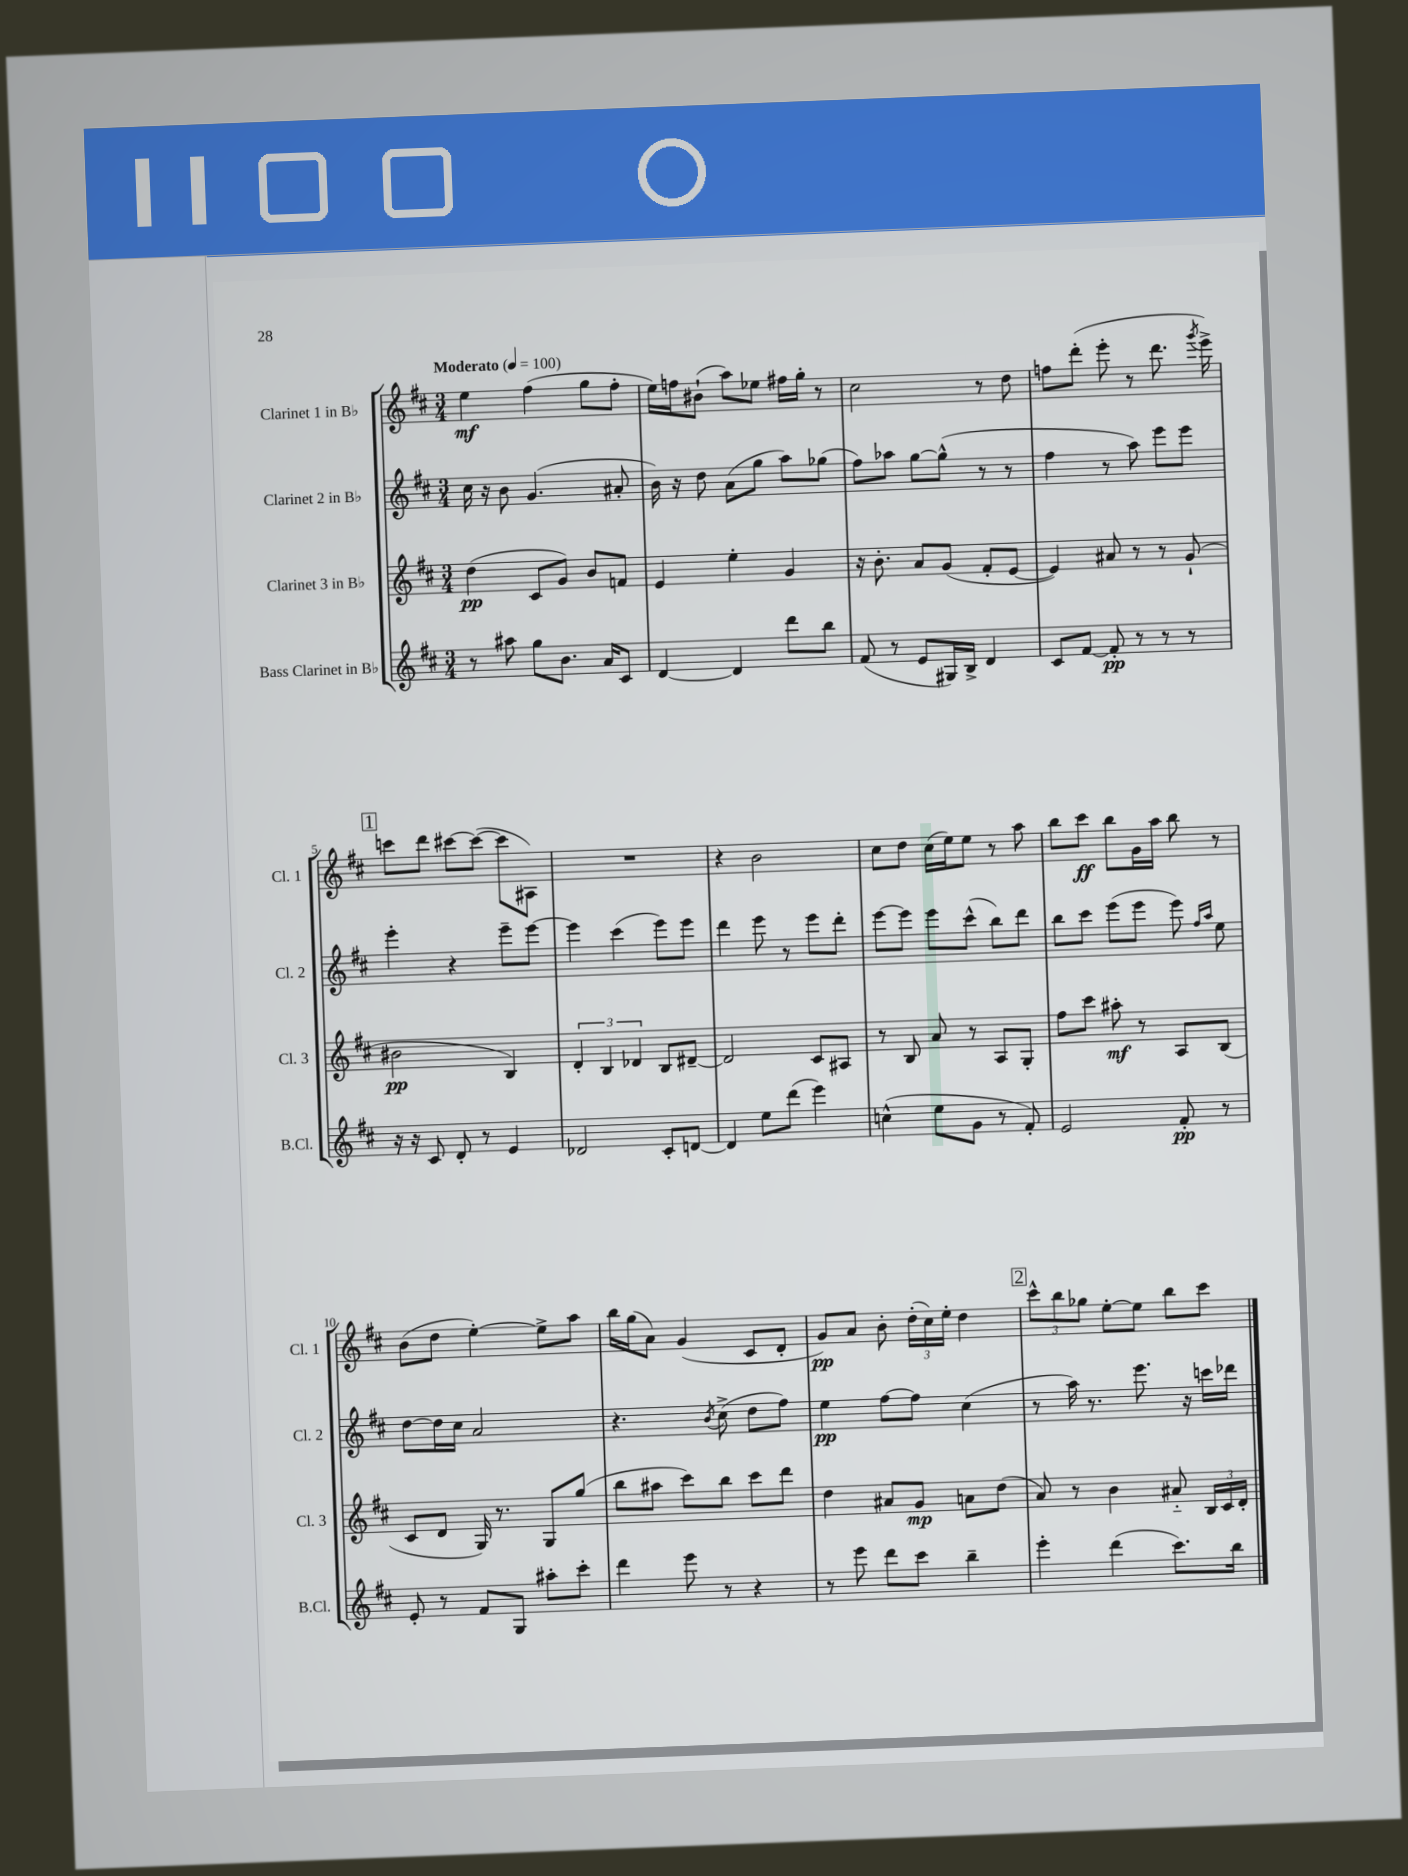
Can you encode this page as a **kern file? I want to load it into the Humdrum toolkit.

**kern	**dynam	**kern	**dynam	**kern	**dynam	**kern	**dynam
*part4	*part4	*part3	*part3	*part2	*part2	*part1	*part1
*staff4	*staff4	*staff3	*staff3	*staff2	*staff2	*staff1	*staff1
*I"Bass Clarinet in B♭	*	*I"Clarinet 3 in B♭	*	*I"Clarinet 2 in B♭	*	*I"Clarinet 1 in B♭	*
*I'B.Cl.	*	*I'Cl. 3	*	*I'Cl. 2	*	*I'Cl. 1	*
*clefG2	*	*clefG2	*	*clefG2	*	*clefG2	*
*k[f#c#]	*	*k[f#c#]	*	*k[f#c#]	*	*k[f#c#]	*
*M3/4	*	*M3/4	*	*M3/4	*	*M3/4	*
*MM100	*	*MM100	*	*MM100	*	*MM100	*
=1	=1	=1	=1	=1	=1	=1	=1
!	!	!	!	!	!	!LO:TX:a:B:t=Moderato	!
8r	.	(4dd\	pp	16cc#\	.	4ee\	mf
.	.	.	.	16r	.	.	.
8aa#X\	.	.	.	8b\	.	.	.
8gg\L	.	8c#/L	.	(4.g/	.	(4ff#\	.
8.b\J	.	8g/J)	.	.	.	.	.
.	.	8b/L	.	.	.	8gg\L	.
16a/KL	.	.	.	.	.	.	.
8c#/J	.	8fn/J	.	8a#X'/	.	8ff#'\J	.
=2	=2	=2	=2	=2	=2	=2	=2
[4d/	.	4e/	.	16b\)	.	16ee\LL)	.
.	.	.	.	16r	.	16ffn\J	.
.	.	.	.	8dd\	.	(8b#X`\J	.
4d/]	.	4ee'\	.	(8a\L	.	8aa\L)	.
.	.	.	.	8gg\J	.	8ee-X\J	.
8ddd\L	.	4g/	.	8aa\L)	.	16ff#X\LL	.
.	.	.	.	.	.	16gg'\JJ	.
8bb\J	.	.	.	(8gg-X\J	.	8r	.
=3	=3	=3	=3	=3	=3	=3	=3
(8f#/	.	16r	.	8ff#\L)	.	2cc#\	.
.	.	8.b'\	.	.	.	.	.
8r	.	.	.	8aa-X\J	.	.	.
8e/L	.	8a/L	.	[8gg\L	.	.	.
16G#X/L)	.	(8g/J	.	(8gg^^\J]	.	.	.
16B^/JJ	.	.	.	.	.	.	.
4d/	.	8f#'/L	.	8r	.	8r	.
.	.	[8e/J	.	8r	.	8dd\	.
=4	=4	=4	=4	=4	=4	=4	=4
8c#/L	.	4e/])	.	4ff#\	.	8ffn\L	.
[8f#/J	.	.	.	.	.	(8ddd'\J	.
8f#'/]	pp	8a#X/	.	8r	.	8eee'\	.
8r	.	8r	.	8aa\)	.	8r	.
8r	.	8r	.	8eee\L	.	8.ddd\	.
8r	.	(8g`/	.	8eee\J	.	.	.
.	.	.	.	.	.	8qggg/	.
.	.	.	.	.	.	16eee^\)	.
!!LO:LB:g=z
!!LO:REH:place=s1:t=1
=5	=5	=5	=5	=5	=5	=5	=5
16r	.	2b#X\	pp	4eee'\	.	8cccn\L	.
16r	.	.	.	.	.	.	.
8c#/	.	.	.	.	.	8ddd\J	.
8d'/	.	.	.	4r	.	[8ccc#X\L	.
8r	.	.	.	.	.	(8ccc#\J_	.
4e/	.	4B/)	.	8eee~\L	.	8ccc#\L]	.
.	.	.	.	[8eee\J	.	8A#X\J)	.
=6	=6	=6	=6	=6	=6	=6	=6
2d-X/	.	6d'/	.	4eee\]	.	2.r	.
.	.	6B/	.	.	.	.	.
.	.	.	.	(4ccc#\	.	.	.
.	.	6d-X/	.	.	.	.	.
8c#'/L	.	8B/L	.	8eee\L)	.	.	.
[8dn/J	.	[8d#X~/J	.	8eee\J	.	.	.
=7	=7	=7	=7	=7	=7	=7	=7
4d/]	.	2d#/]	.	4ddd\	.	4r	.
8ee\L	.	.	.	8eee\	.	2b\	.
(8ddd\J	.	.	.	8r	.	.	.
4eee\)	.	8c#/L	.	8eee\L	.	.	.
.	.	8A#X/J	.	8ddd'\J	.	.	.
=8	=8	=8	=8	=8	=8	=8	=8
(4ccn^^\	.	8r	.	[8eee\L	.	8cc#\L	.
.	.	8B/	.	8eee\J]	.	8dd\J	.
8ee\L	.	8a/	.	8eee\L	.	(16cc#\LL	.
.	.	.	.	.	.	16ee\J)	.
8g\J	.	8r	.	(8ccc#^^\J	.	8ee\J	.
8r	.	8A/L	.	8bb\L)	.	8r	.
8f#'/)	.	8G'/J	.	8ddd\J	.	8aa\	.
=9	=9	=9	=9	=9	=9	=9	=9
2e/	.	8ff#\L	.	8bb\L	.	8bb\L	.
.	.	8ccc#\J	.	8ccc#\J	.	8ccc#\J	ff
.	.	8aa#X'\	mf	(8eee\L	.	8bb\L	.
.	.	8r	.	8eee\J	.	16g\L	.
.	.	.	.	.	.	16aa\JJ	.
8f#'/	pp	8A/L	.	8eee\)	.	8bb\	.
.	.	.	.	16qqff#/LL	.	.	.
.	.	.	.	16qqaa/JJ	.	.	.
8r	.	(8B/J	.	8ee\	.	8r	.
!!LO:LB:g=z
=10	=10	=10	=10	=10	=10	=10	=10
8e'/	.	8c#/L	.	[8dd\L	.	(8b\L	.
8r	.	8d/J	.	16dd\L]	.	8dd\J	.
.	.	.	.	16cc#\JJ	.	.	.
8f#/L	.	16G/)	.	2a/	.	[4ee'\)	.
.	.	8.r	.	.	.	.	.
8G/J	.	.	.	.	.	.	.
8aa#X'\L	.	8G/L	.	.	.	8ee^\L]	.
8ccc#'\J	.	(8gg/J	.	.	.	8aa\J	.
=11	=11	=11	=11	=11	=11	=11	=11
4ddd\	.	8bb\L	.	4.r	.	16bb\LL	.
.	.	.	.	.	.	(16gg\J	.
.	.	8aa#X\J	.	.	.	8a\J)	.
8eee\	.	8ccc#\L)	.	.	.	(4g/	.
.	.	.	.	8qb/	.	.	.
8r	.	8bb\J	.	(8cc#^\	.	.	.
4r	.	8ccc#\L	.	8dd\L	.	8c#/L	.
.	.	8ddd\J	.	8ff#\J)	.	8d'/J	.
=12	=12	=12	=12	=12	=12	=12	=12
8r	.	4dd\	.	4ee\	pp	8g/L)	pp
8eee\	.	.	.	.	.	8a/J	.
8ddd\L	.	8a#X/L	.	[8ff#\L	.	8b'\	.
8ccc#\J	.	8g/J	mp	8ff#\J]	.	(24dd'\LL	.
.	.	.	.	.	.	24cc#\)	.
.	.	.	.	.	.	24ee'\JJ	.
4bb~\	.	8an\L	.	(4cc#\	.	4dd\	.
.	.	(8dd\J	.	.	.	.	.
!!LO:REH:place=s1:t=2
=13	=13	=13	=13	=13	=13	=13	=13
4eee'\	.	8a/)	.	8r	.	12ccc#^^\L	.
.	.	.	.	.	.	12bb\	.
.	.	8r	.	16aa\)	.	.	.
.	.	.	.	.	.	12gg-X\J	.
.	.	.	.	8.r	.	.	.
(4ddd\	.	4b\	.	.	.	[8ee'\L	.
.	.	.	.	8.eee\	.	8ee\J]	.
8.ccc#\L)	.	8a#X/	.	.	.	8bb\L	.
.	.	.	.	16r	.	.	.
.	.	24B/LL	.	16cccn\LL	.	8ccc#\J	.
.	.	24c#/	.	.	.	.	.
16bb\Jk	.	.	.	16ddd-X\JJ	.	.	.
.	.	24d'/JJ	.	.	.	.	.
==	==	==	==	==	==	==	==
*-	*-	*-	*-	*-	*-	*-	*-
